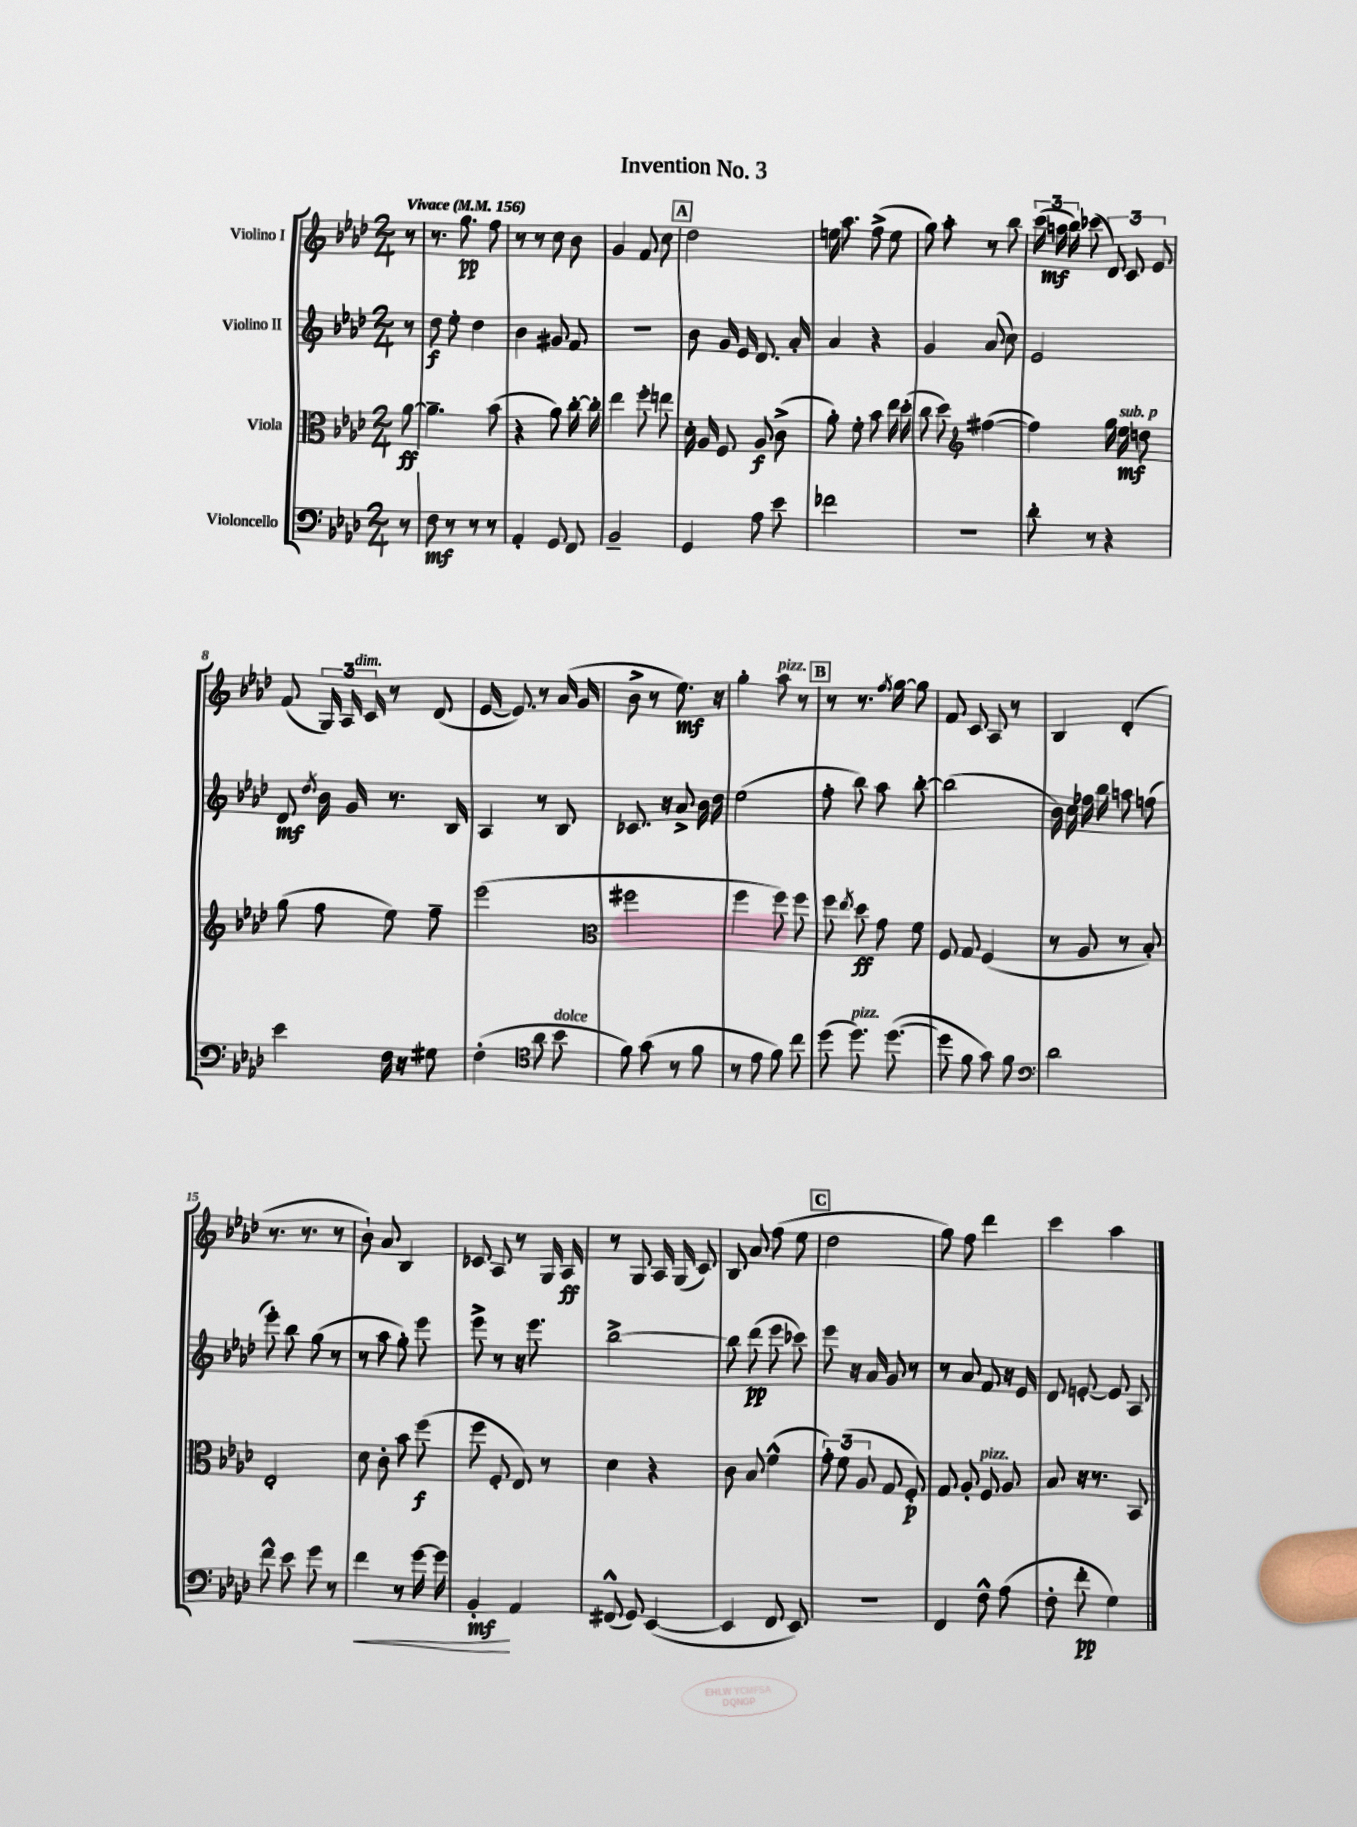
\header { title = "Invention No. 3" }
<<
\new StaffGroup <<
\new Staff = "s0" \with { instrumentName = "Violino I" } {
    \clef treble \key aes \major \numericTimeSignature \time 2/4 \partial 8 \tempo "Vivace" 4 = 156
    \autoBeamOff r8 |
    r8. g''8.\pp f''8 |
    r8 r8 c''8 bes'8 |
    g'4 f'8 c''8 |
    \mark \markup { \box "A" } des''2 |
    e''16 aes''8. f''8->( e''8 |
    g''8) aes''8-. r8 bes''8 |
    \tuplet 3/2 { c'''16( a''16\mf bes''16) } ces'''8( \tuplet 3/2 { des'8) c'8 ees'8 } |
    f'8( \tuplet 3/2 { g16) aes16 c'16^\markup { \italic "dim." } } r8 des'8( |
    ees'16~ ees'8.) r8 aes'16( g'16 |
    bes'8-> r8 ees''8.\mf) r16 |
    g''4-. aes''8^\markup { \italic "pizz." } r8 |
    \mark \markup { \box "B" } r8 r8. \acciaccatura { f''8 } g''16~ g''8 |
    f'8 c'8 aes8 r8 |
    bes4 des'4-.( |
    r8. r8. r8 |
    bes'8-!) aes'8 bes4 |
    ces'8 aes8 r8 g16 aes16\ff |
    r8 g8 aes16 g16( c'8) |
    bes8 aes'8 f''8( ees''8 |
    \mark \markup { \box "C" } des''2 |
    g''8) f''8 des'''4 |
    c'''4 aes''4 \bar "|." |
}
\new Staff = "s1" \with { instrumentName = "Violino II" } {
    \clef treble \key aes \major \numericTimeSignature \time 2/4 \partial 8
    \autoBeamOff r8 |
    des''8\f ees''8-. des''4 |
    bes'4 gis'8 f'8 |
    R2 |
    \mark \markup { \box "A" } bes'8 g'16 ees'16 des'8. aes'16-. |
    aes'4 r4 |
    g'4 aes'8( c''8) |
    ees'2 |
    des'8\mf \acciaccatura { des''8 } bes'16 g'16 r8. bes16 |
    aes4 r8 bes8 |
    ces'8. r16 aes'8-> bes'16 des''16 |
    ees''2( |
    \mark \markup { \box "B" } f''8-. bes''8) aes''8 bes''8~-. |
    bes''2( |
    bes'16) c''16 fes''16 bes''16 a''8 f''8( |
    ees'''8-.) bes''8 g''8( r8 |
    r8 aes''8 g''8-.) ees'''8 |
    ees'''8-> r8 r16 ees'''8. |
    bes''2~-> |
    bes''8 des'''8\pp( ees'''8 ces'''8) |
    \mark \markup { \box "C" } ees'''8 r16 aes'16 g'8 r8 |
    r8 aes'8 f'8 r16 ees'16 |
    des'8 e'8~-. e'8 aes8 \bar "|." |
}
\new Staff = "s2" \with { instrumentName = "Viola" } {
    \clef alto \key aes \major \numericTimeSignature \time 2/4 \partial 8
    \autoBeamOff aes'8~\ff |
    aes'4.-- bes'8( |
    r4 aes'8) c''16~-. c''16-. |
    ees''4 f''8-. e''8 |
    \mark \markup { \box "A" } des'16-. aes16 f8 aes8\f c'8->( |
    aes'8-.) f'8-. bes'8 ees''16 des''16-.( |
    c''8 des''8) \clef treble fis''4~( |
    fis''4) g''16 ees''16\mf^\markup { \italic "sub. p" } d''8 |
    g''8( f''8 ees''8) f''8-- |
    ees'''2( |
    \clef alto fis''2 |
    f''4 f''8) f''8 |
    \mark \markup { \box "B" } f''8 \acciaccatura { ees''8 } des''8\ff g'8 f'8 |
    f8 g8 f4( |
    r8 aes8 r8 bes8-.) |
    ees2-. |
    des'8 c'8-. bes'8 f''8\f( |
    f''8 f8-. ees8) r8 |
    des'4 r4 |
    c'8 bes8 f'4-^( |
    \mark \markup { \box "C" } \tuplet 3/2 { g'8-.) f'8( aes8 } g8 f8-.\p) |
    g8 aes8-. f8^\markup { \italic "pizz." } aes8 |
    bes8 r16 r8. bes,8 \bar "|." |
}
\new Staff = "s3" \with { instrumentName = "Violoncello" } {
    \clef bass \key aes \major \numericTimeSignature \time 2/4 \partial 8
    \autoBeamOff r8 |
    f8\mf r8 r8 r8 |
    aes,4-. g,8 f,8 |
    bes,2-- |
    \mark \markup { \box "A" } g,4 aes8 ees'8 |
    fes'2 |
    r2 |
    des'8-. r8 r4 |
    ees'4 f16 r16 gis8 |
    f4-.( \clef tenor aes'8 bes'8^\markup { \italic "dolce" } |
    f'8) g'8( r8 f'8 |
    r8 ees'8 f'8) c''8 |
    \mark \markup { \box "B" } des''8( des''8.^\markup { \italic "pizz." }) des''8.~( |
    des''8 f'8 g'8) f'8 |
    \clef bass des'2 |
    f'8-^ ees'8 g'8 r8 |
    f'4\< r8 g'16~ g'16 |
    bes,4-.\mf\! aes,4 |
    fis,8-^( g,8) ees,4~( |
    ees,4 f,8 ees,8) |
    \mark \markup { \box "C" } R2 |
    f,4 f8-^ aes8( |
    f8-. f'8-.\pp g4) \bar "|." |
}
>>
>>
